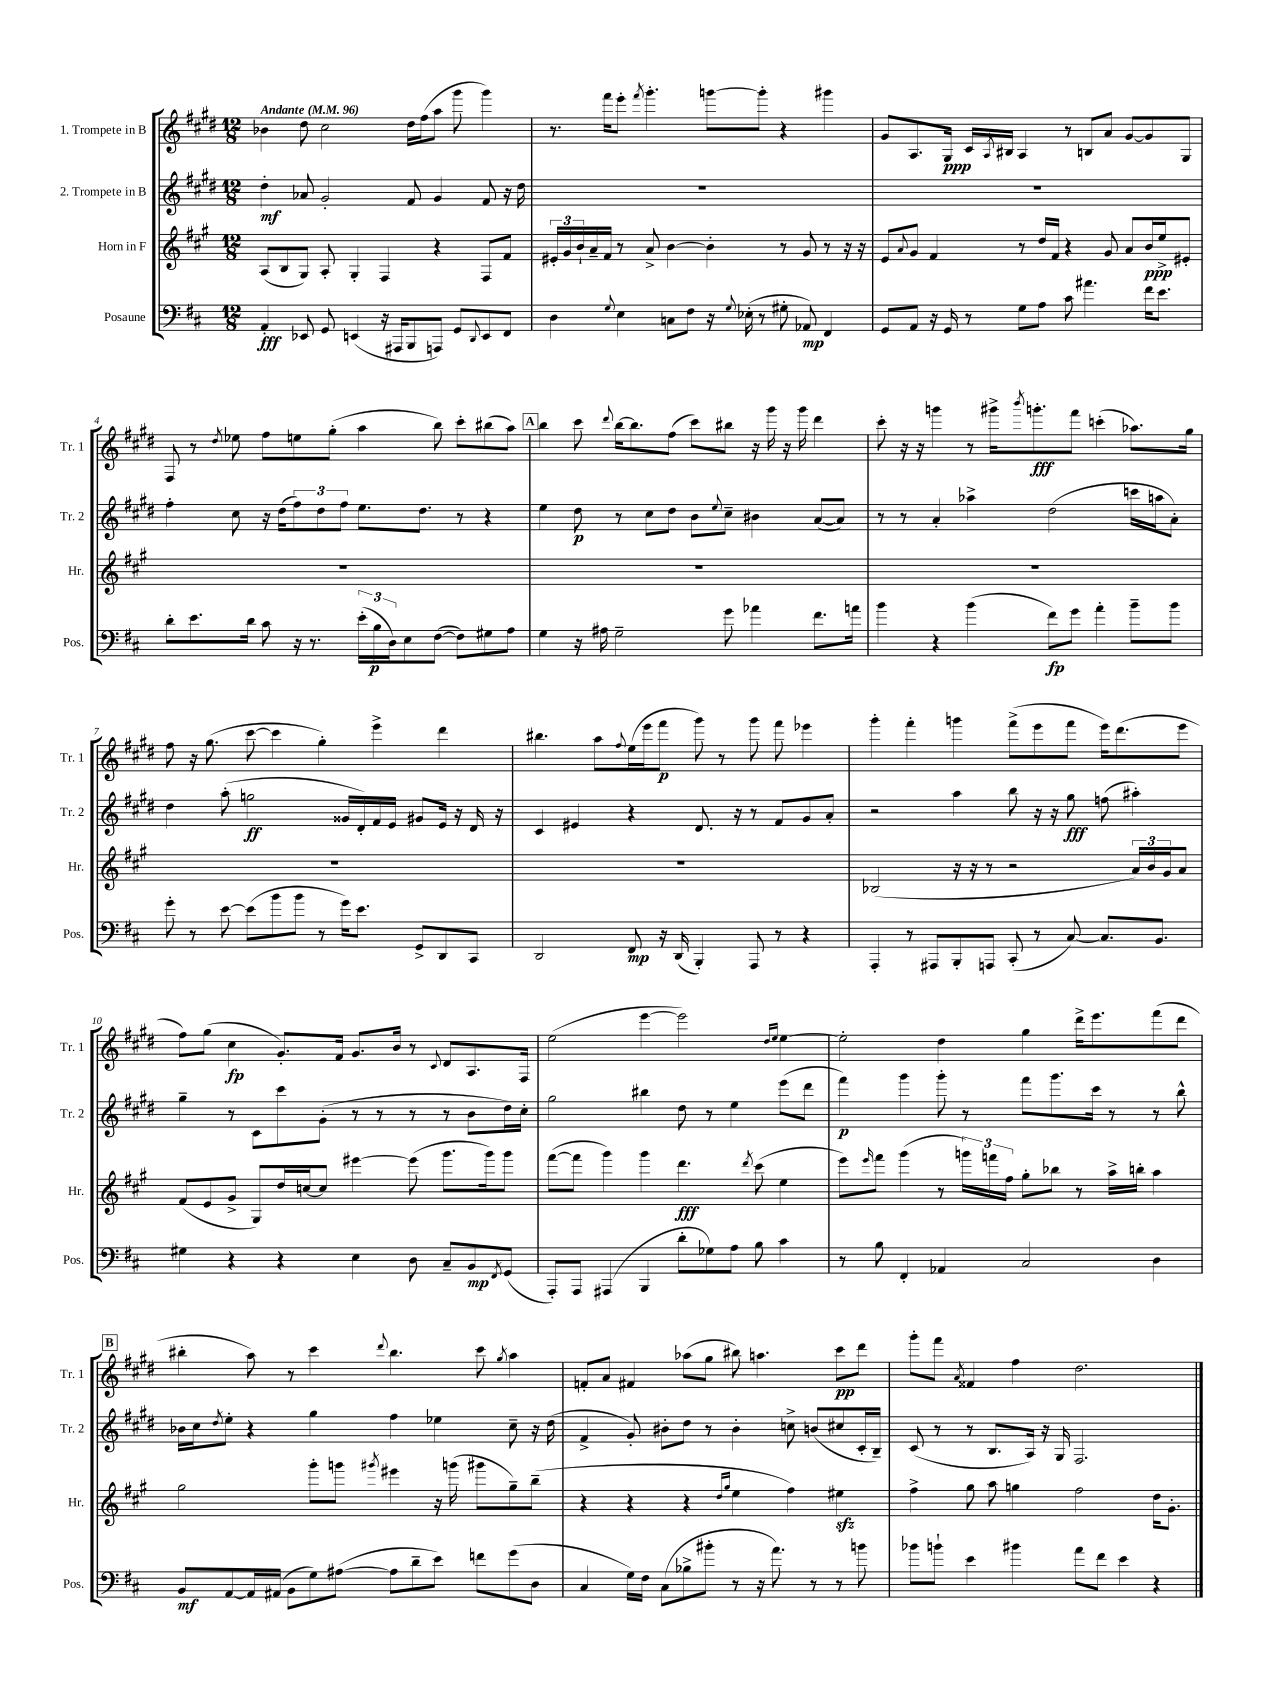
<<
\new StaffGroup <<
\new Staff = "s0" \with { instrumentName = "1. Trompete in B" shortInstrumentName = "Tr. 1" } {
    \clef treble \key e \major \numericTimeSignature \time 12/8 \tempo "Andante" 4 = 96
    bes'4 dis''8 cis''2 dis''16 fis''16( a''8 gis'''8 gis'''4) |
    r8. fis'''16 e'''8-. \acciaccatura { fis'''8 } gis'''4.-. g'''8~ g'''8-. r4 gis'''4 |
    gis'8 a8. gis16\ppp cis'16 \acciaccatura { a8 } bis16 a4 r8 b8 a'8 gis'8~ gis'8 gis8 |
    fis8 r8 \acciaccatura { dis''8 } ees''8 fis''8 e''8 gis''8-.( a''4 b''8) cis'''8-. bis''8( a''8) |
    \mark \markup { \box "A" } b''4 cis'''8 \appoggiatura { dis'''8 } b''16~ b''8. fis''8( cis'''8) bis''8 r16 gis'''16 r16 gis'''16 dis'''4 |
    cis'''8-. r16 r16 g'''4 r8 gis'''16-> \acciaccatura { b'''8 } g'''8.-.\fff fis'''8 c'''4-.( aes''8.) gis''16 |
    fis''8 r16 gis''8.( cis'''8~ cis'''4 gis''4-.) e'''4-> dis'''4 |
    bis''4. a''8 \appoggiatura { fis''8 } e''16( e'''16 fis'''8\p gis'''8) r8 gis'''8 fis'''8 ees'''4 |
    gis'''4-. fis'''4-. g'''4 fis'''8->( e'''8 fis'''8 e'''16) dis'''8.( e'''8 |
    fis''8) gis''8( cis''4\fp gis'8.-.) fis'16 gis'8. b'16 r8 \appoggiatura { cis'8 } dis'8 a8. fis16 |
    e''2( e'''4~ e'''2) \grace { dis''16 e''16 } e''4~ |
    e''2-. dis''4 gis''4 dis'''16-> e'''8. fis'''8( dis'''8 |
    \mark \markup { \box "B" } bis''4-. a''8) r8 cis'''4 \appoggiatura { dis'''8 } bis''4. cis'''8 \acciaccatura { gis''8 } a''4 |
    f'8-. a'8 fis'4 aes''8( gis''8 bis''8) a''4. cis'''8\pp dis'''8 |
    gis'''8-. fis'''8 \acciaccatura { a'8 } fisis'4 fis''4 dis''2. \bar "|." |
}
\new Staff = "s1" \with { instrumentName = "2. Trompete in B" shortInstrumentName = "Tr. 2" } {
    \clef treble \key e \major \numericTimeSignature \time 12/8
    dis''4-.\mf aes'8 gis'2-. fis'8 gis'4 fis'8 r16 dis''16 |
    R1. |
    R1. |
    fis''4-. cis''8 r16 dis''16( \tuplet 3/2 { fis''8) dis''8 fis''8 } e''8. dis''8. r8 r4 |
    \mark \markup { \box "A" } e''4 dis''8\p r8 cis''8 dis''8 b'8 \appoggiatura { e''8 } cis''8-- bis'4 a'8~( a'8) |
    r8 r8 a'4-. aes''4-> dis''2( c'''16 a''16 a'8-.) |
    dis''4 a''8-.( g''2\ff gisis'16 dis'16-.) fis'16 e'16 gis'8 e'16 r16 dis'16 r16 |
    cis'4 eis'4 r4 dis'8. r16 r8 fis'8 gis'8 a'8-. |
    r2 a''4 b''8 r16 r16 gis''8\fff f''8( ais''4-.) |
    gis''4-- r8 cis'8 cis'''8 gis'8-.( r8 r8 r8 r8 b'8 dis''16) cis''16-. |
    gis''2 bis''4 dis''8 r8 e''4 e'''8( dis'''8 |
    fis'''4\p) gis'''4 gis'''8-. r8 fis'''8 gis'''8. cis'''16 r8 r8 b''8-^ |
    \mark \markup { \box "B" } bes'16 cis''16 \acciaccatura { dis''8 } e''8-. r4 gis''4 fis''4 ees''4 cis''8-- r16 dis''16( |
    fis'4-> gis'8-.) bis'8-. dis''8 r8 bis'4-. c''8-> b'8( cis''8 cis'16-. b16--) |
    cis'8( r8 r8 b8. a16) r16 gis16 fis2. \bar "|." |
}
\new Staff = "s2" \with { instrumentName = "Horn in F" shortInstrumentName = "Hr." } {
    \clef treble \key a \major \numericTimeSignature \time 12/8
    a8( b8 gis8) a8-. gis4-. fis4 r4 fis8 fis'8 |
    \tuplet 3/2 { eis'16-. gis'16 b'16-! } a'16-- fis'16 r8 a'8-> b'4~ b'4-. r8 gis'8 r8 r16 r16 |
    e'8 \appoggiatura { a'8 } gis'8 fis'4 r8 d''16 fis'16 r4 gis'8 a'8 b'16\ppp e''16-> eis'8-. |
    R1. |
    \mark \markup { \box "A" } R1. |
    R1. |
    R1. |
    R1. |
    bes2( r16 r16 r8 r2 \tuplet 3/2 { a'16) b'16 gis'16 } a'8 |
    fis'8( e'8 gis'8-> gis8) d''16 c''16~ c''8 eis'''4~ eis'''8( gis'''8. gis'''16) gis'''8 |
    fis'''8~( fis'''8 gis'''4) gis'''4 d'''4.\fff \acciaccatura { d'''8 } cis'''8( e''4 |
    e'''8) \grace { e'''16 } fis'''8 gis'''4( r8 \tuplet 3/2 { g'''16) f'''16 fis''16 } gis''8-. bes''8 r8 a''16-> b''16-. a''4 |
    \mark \markup { \box "B" } gis''2 gis'''8-. g'''8 \acciaccatura { gis'''8 } eis'''4 r16 g'''16( gis'''8 gis''8--) b''8--( |
    r4 r4 r4 \grace { d''16 gis''16 } e''4 fis''4) eis''4\sfz |
    fis''4-> gis''8 a''8 g''4 fis''2 d''16 gis'8.-. \bar "|." |
}
\new Staff = "s3" \with { instrumentName = "Posaune" shortInstrumentName = "Pos." } {
    \clef bass \key d \major \numericTimeSignature \time 12/8
    a,4-.\fff ees,8 g,8 e,4( r16 ais,,16 b,,8 a,,8) g,8 \appoggiatura { d,8 } e,8 fis,8 |
    d4 \appoggiatura { g8 } e4 c8 fis8 r16 \appoggiatura { g8 } ees16-.( r8 gis8-. aes,8\mp) fis,4 |
    g,8 a,8 r16 g,16 r8 g8 a8 cis'8 ais'4. fis'16 e'8. |
    d'8-. e'8. d'16 cis'8 r16 r8. \tuplet 3/2 { e'16-.( b16\p d16) } e8 fis8~( fis8) gis8 a8 |
    \mark \markup { \box "A" } g4 r16 ais16 g2-- g'8 aes'4 fis'8. a'16 |
    b'4 r4 b'4( fis'8\fp) g'8 a'4-. b'8-- b'8 |
    g'8-. r8 e'8~ e'8( b'8 b'8 r8 g'16) e'8. g,8-> d,8 cis,8 |
    d,2 fis,8\mp r16 d,16( b,,4-.) a,,8 r8 r4 |
    a,,4-. r8 ais,,8 b,,8-. a,,8 cis,8-.( r8 cis8~) cis8. b,8. |
    gis4 r4 r4 e4 d8 cis8-- b,8\mp \acciaccatura { fis,8 } g,8( |
    a,,8-.) a,,8 ais,,4( b,,4 d'8-. ges8) a8 b8 cis'4 |
    r8 b8 fis,4-. aes,4 cis2 d4 |
    \mark \markup { \box "B" } b,8\mf a,8~ a,16 ais,16( b,8 g8) ais8~( ais8 d'8-- e'8) f'8 g'8( d8 |
    cis4 g16) fis16 cis8( bes8-> bis'8-. r8 r16 a'8.) r8 r8 b'8 |
    bes'8 b'8-! e'4 bis'4 a'8 fis'8 e'4 r4 \bar "|." |
}
>>
>>
